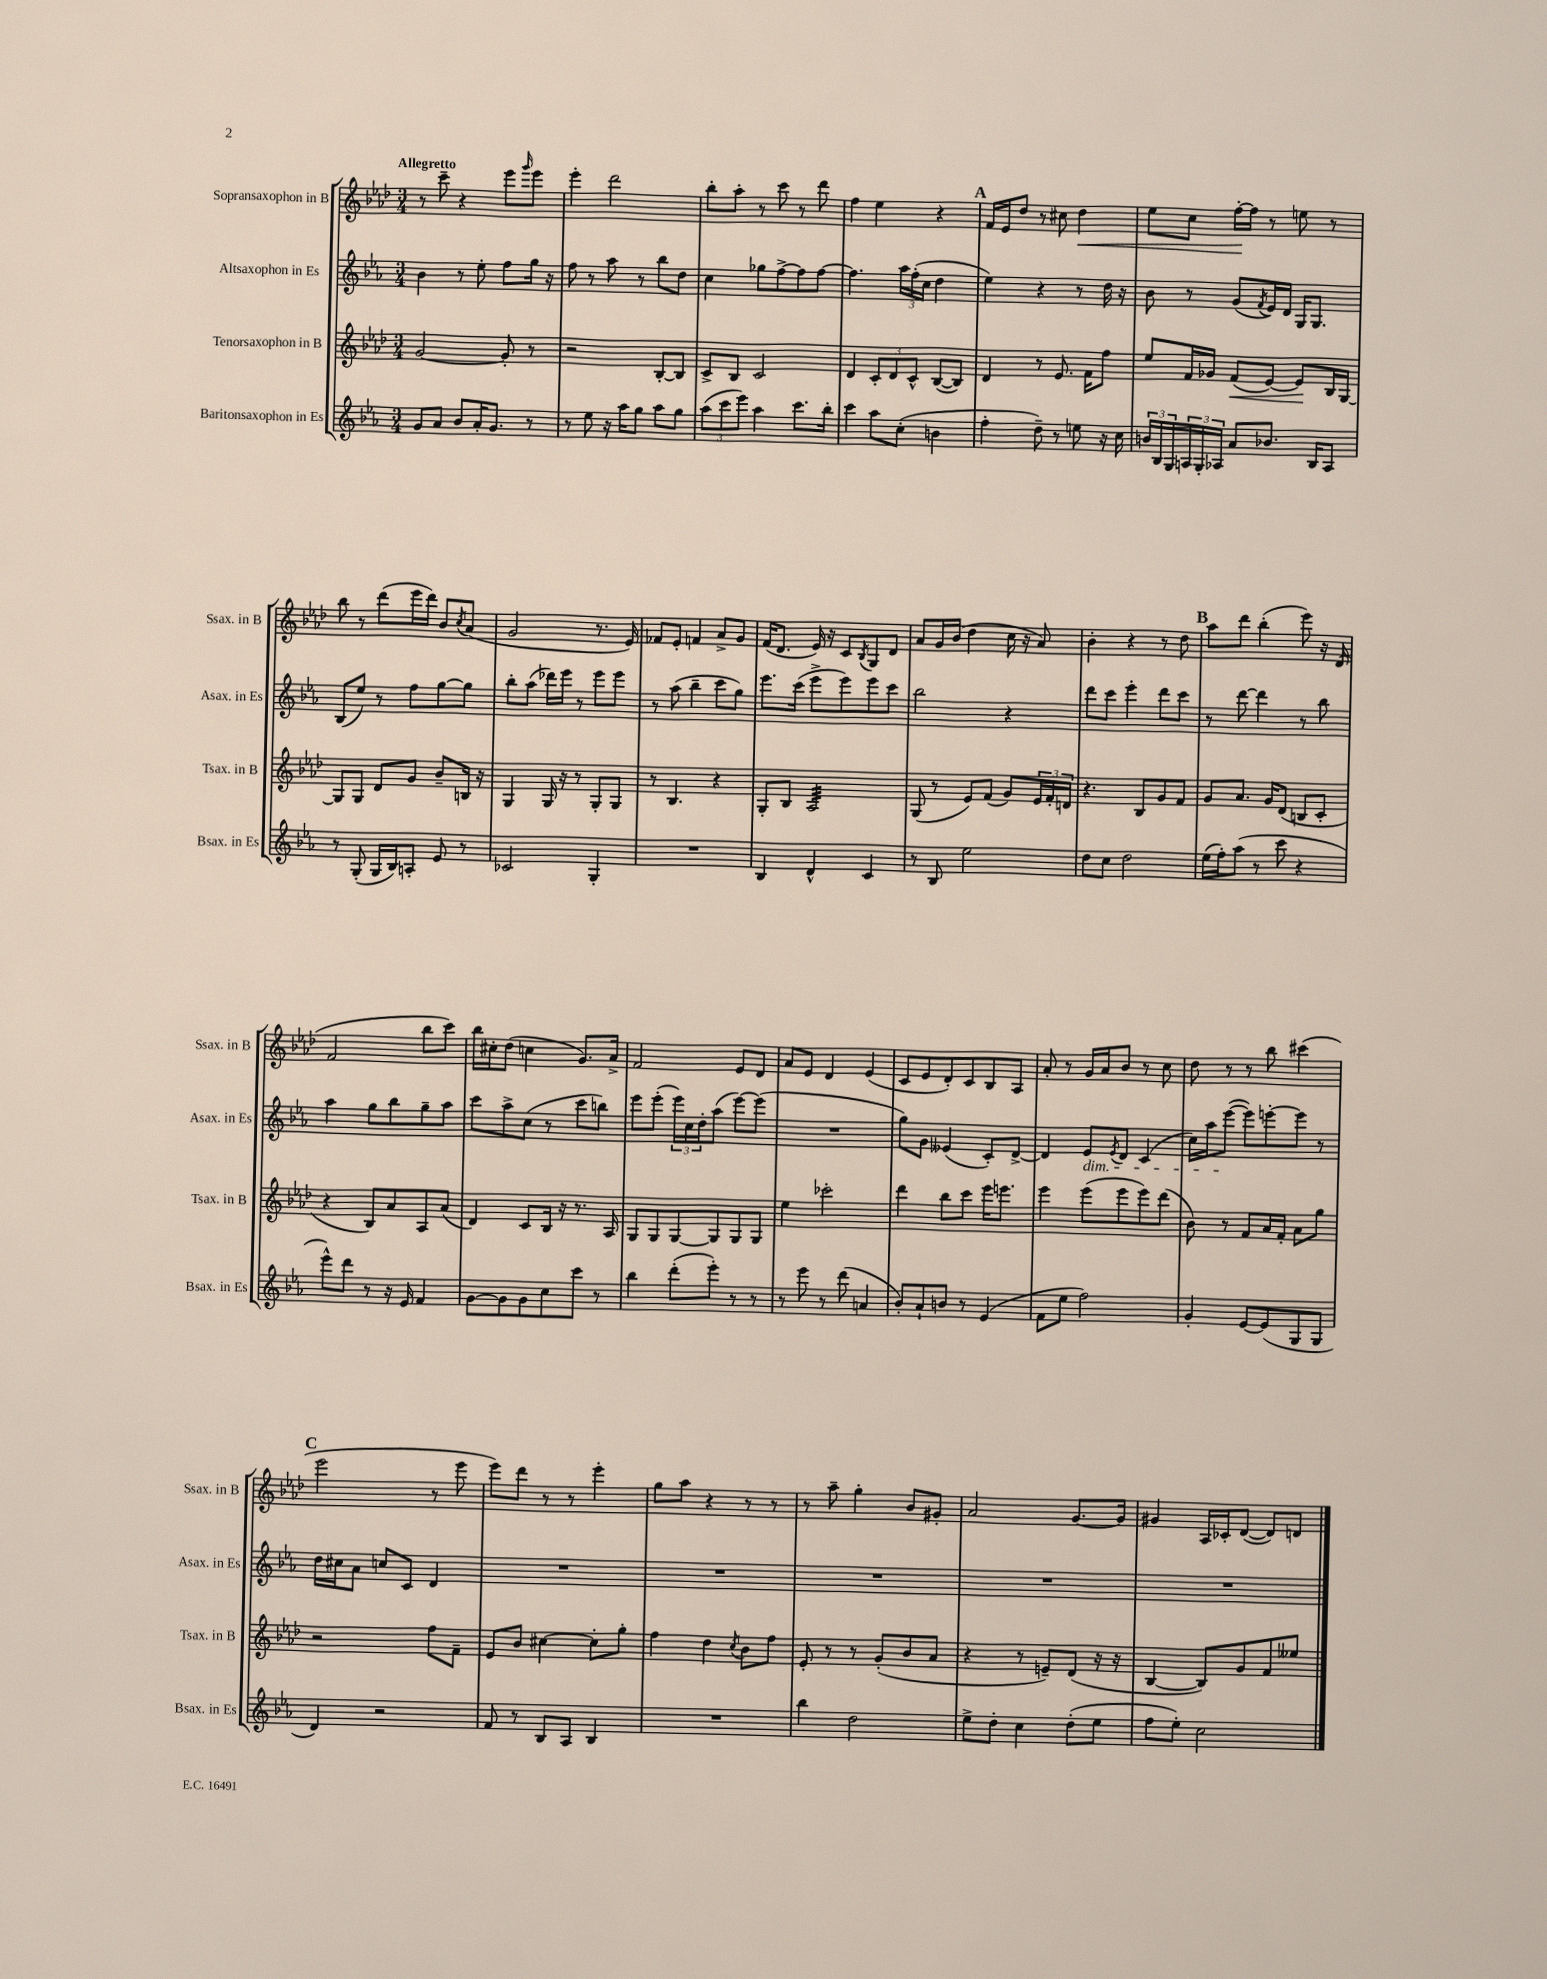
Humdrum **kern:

**kern	**kern	**dynam	**kern	**kern	**dynam
*part4	*part3	*part3	*part2	*part1	*part1
*staff4	*staff3	*staff3	*staff2	*staff1	*staff1
*I"Baritonsaxophon in Es	*I"Tenorsaxophon in B	*	*I"Altsaxophon in Es	*I"Sopransaxophon in B	*
*I'Bsax. in Es	*I'Tsax. in B	*	*I'Asax. in Es	*I'Ssax. in B	*
*clefG2	*clefG2	*	*clefG2	*clefG2	*
*k[b-e-a-]	*k[b-e-a-d-]	*	*k[b-e-a-]	*k[b-e-a-d-]	*
*M3/4	*M3/4	*	*M3/4	*M3/4	*
=1	=1	=1	=1	=1	=1
!	!	!	!	!LO:TX:a:B:t=Allegretto	!
8g/L	[2g/	.	4b-\	8r	.
8a-/J	.	.	.	8ccc~\	.
8b-/L	.	.	8r	4r	.
16a-'/K	.	.	8ee-'\	.	.
8.g/J	.	.	.	.	.
.	8g'/]	.	8ff\L	8eee-\L	.
.	.	.	.	16qqggg/	.
8r	8r	.	16gg\Jk	8eee-\J	.
.	.	.	16r	.	.
=2	=2	=2	=2	=2	=2
8r	2r	.	8ff\	4eee-'\	.
8ee-\	.	.	8r	.	.
16r	.	.	8aa-\	2ddd-\	.
16aa-\KL	.	.	.	.	.
8gg\J	.	.	8r	.	.
8aa-\L	[8B-'/L	.	8bb-\L	.	.
8gg\J	8B-/J]	.	8dd\J	.	.
=3	=3	=3	=3	=3	=3
(12aa-\L	8c^/L	.	4cc\	8bb-'\L	.
12ccc\	.	.	.	.	.
.	8B-/J	.	.	8aa-'\J	.
12eee-\J)	.	.	.	.	.
4aa-\	2c/	.	8gg-X\L	8r	.
.	.	.	[8ff^\	8ccc\	.
8.ccc\L	.	.	8ff\]	8r	.
.	.	.	[8ff\J	8ddd-\	.
16bb-'\Jk	.	.	.	.	.
=4	=4	=4	=4	=4	=4
4ccc\	4d-/	.	4.ff\]	4ff\	.
8aa-\L	12c'/L	.	.	4ee-\	.
.	12d-/	.	.	.	.
(8cc'\J	.	.	24aa-\LL	.	.
.	12c^^/J	.	(24ff'\	.	.
.	.	.	24cc\JJ	.	.
4bn\	([8B-/L	.	4dd\	4r	.
.	8B-/J])	.	.	.	.
!!LO:REH:place=s1:t=A
=5	=5	=5	=5	=5	=5
4ff'\	4d-/	.	4ee-\)	16f/LL	.
.	.	.	.	16e-/J	.
.	.	.	.	8dd-/J	.
8dd~\)	8r	.	4r	8r	.
8r	8.e-/	.	.	8cc#X\	.
!	!	!	!	!	!LO:HP:b
8een\	.	.	8r	4dd-\	<
.	16f\KL	.	.	.	.
16r	8ff\J	.	16dd\	.	.
16cc\	.	.	16r	.	.
=6	=6	=6	=6	=6	=6
24bn/LL	8ee-/L	.	8b-\	8ee-\L	.
24B-/	.	.	.	.	.
24G/	.	.	.	.	.
24An/	16f/L	.	8r	8cc\J	.
24G'/	.	.	.	.	.
.	16g-X/JJ	.	.	.	.
24A-X/JJ	.	.	.	.	.
!	!	!LO:HP:b	!	!	!
8a-/L	(8f/L	<	(8g/L	[16ff'\LL	.
.	.	.	.	16ff\JJ]	[
.	.	.	8qf/	.	.
8.b-X/J	[8e-/J)	.	16e-/L)	8r	.
.	.	.	16d/JJ	.	.
.	8e-/L]	.	16G/KL	8een\	.
16B-/KL	.	.	8.G/J	.	.
8A-/J	16B-/L	[	.	8r	.
.	[16G/JJ	.	.	.	.
!!LO:LB:g=z
=7	=7	=7	=7	=7	=7
8r	8G/L]	.	(8B-/L	8bb-\	.
(8G'/	8G/J	.	8ee-/J)	8r	.
16G/LL	8d-/L	.	8r	(8ddd-\L	.
16B-/J)	.	.	.	.	.
8An'/J	8g/J	.	8ff\L	16eee-\L	.
.	.	.	.	16ddd-\JJ)	.
8e-/	8b-~/L	.	[8gg\	8b-/L	.
.	.	.	.	8qcc/	.
8r	16Bn/Jk	.	8gg\J]	(8a-/J	.
.	16r	.	.	.	.
=8	=8	=8	=8	=8	=8
2c-X/	4G/	.	8bb-'\L	2g/	.
.	.	.	(8aa-\J	.	.
.	16G/	.	16ddd-X\LL)	.	.
.	16r	.	16eee-\JJ	.	.
.	8r	.	8r	.	.
4G'/	8G'/L	.	8eee-\L	8.r	.
.	8G/J	.	8eee-\J	.	.
.	.	.	.	16e-/)	.
=9	=9	=9	=9	=9	=9
2.r	8r	.	8r	8f-X/L	.
.	4.B-/	.	(8aa-\	8e-'/J	.
.	.	.	4bb-~\	4fn/	.
.	4r	.	8ccc\L	8a-^/L	.
.	.	.	8gg\J)	8g/J	.
=10	=10	=10	=10	=10	=10
4B-/	8G'/L	.	8.eee-\L	(16f/KL	.
.	.	.	.	8.d-/J	.
.	8B-/J	.	.	.	.
.	.	.	(16ccc\Jk	.	.
*	*tremolo	*	*	*	*
4d^^/	32A-/LLL	.	8eee-^\L	16e-/)	.
.	32A-/	.	.	.	.
.	32A-/	.	.	16r	.
.	32A-/	.	.	.	.
.	32A-/	.	8eee-\)	8c/L	.
.	32A-/	.	.	.	.
.	32A-/	.	.	.	.
.	32A-/	.	.	.	.
.	.	.	.	8qB-/	.
4c/	32A-/	.	8eee-\	8G/	.
.	32A-/	.	.	.	.
.	32A-/	.	.	.	.
.	32A-/	.	.	.	.
.	32A-/	.	8ccc\J	8d-/J	.
.	32A-/	.	.	.	.
.	32A-/	.	.	.	.
.	32A-/JJJ	.	.	.	.
*	*Xtremolo	*	*	*	*
=11	=11	=11	=11	=11	=11
8r	(8G/	.	2bb-\	8a-/L	.
8B-/	8r	.	.	16g/L	.
.	.	.	.	(16b-/JJ	.
2ee-\	8e-/L)	.	.	4dd-\	.
.	(8f/J	.	.	.	.
.	8g/L)	.	4r	16cc\	.
.	.	.	.	16r	.
.	24e-/L	.	.	8a-/)	.
.	24f'/	.	.	.	.
.	24dn/JJ	.	.	.	.
=12	=12	=12	=12	=12	=12
8dd\L	4.r	.	8ddd\L	4b-'\	.
8cc\J	.	.	8ccc\J	.	.
2dd\	.	.	4eee-'\	4r	.
.	8B-/L	.	.	.	.
.	8g/	.	8ddd\L	8r	.
.	8f/J	.	8ccc\J	8dd-\	.
!!LO:REH:place=s1:t=B
=13	=13	=13	=13	=13	=13
(16ee-\LL	8g/L	.	8r	8aa-\L	.
16ff'\J)	.	.	.	.	.
(8aa-\J	8.a-/J	.	[8ddd\	8ddd-\J	.
8r	.	.	4ddd\]	(4bb-'\	.
.	16g/KL	.	.	.	.
8ccc\	(8d-/J	.	.	.	.
4r	8Bn/L	.	8r	8eee-\)	.
.	8c'/J	.	8bb-\	16r	.
.	.	.	.	(16d-/	.
!!LO:LB:g=z
=14	=14	=14	=14	=14	=14
8eee-^^\L)	4r	.	4aa-\	2f/	.
8ddd\J	.	.	.	.	.
8r	8B-/L)	.	8gg\L	.	.
16r	8a-/	.	8bb-\	.	.
16e-/	.	.	.	.	.
4f/	8A-/	.	8gg~\	8bb-\L	.
.	(8a-/J	.	8aa-\J	8ccc\J)	.
=15	=15	=15	=15	=15	=15
[8g\L	4d-/)	.	8ccc\L	16bb-\LL	.
.	.	.	.	16cc#X'\J	.
8g\]	.	.	8aa-^\	(8dd-\J	.
8g\	8c/L	.	(8cc\J	4ccn\	.
8cc\	16B-/Jk	.	8r	.	.
.	16r	.	.	.	.
8ccc\J	8.r	.	8ccc\L	8.g/L)	.
8r	.	.	8bbn\J)	.	.
.	16A-/	.	.	16a-^/Jk	.
=16	=16	=16	=16	=16	=16
4bb-\	8G/L	.	8eee-\L	2f/	.
.	8G/	.	(8eee-'\J	.	.
(8ddd'\L	[8G/	.	24eee-\LL)	.	.
.	.	.	24cc\	.	.
.	.	.	24dd'\J	.	.
8eee-'\J)	8G/]	.	(8aa-\J	.	.
8r	8G/	.	[8eee-\L)	8e-/L	.
8r	8G/J	.	(8eee-\J]	8d-/J	.
=17	=17	=17	=17	=17	=17
8r	4ee-\	.	2.r	8a-/L	.
8eee-\	.	.	.	8e-/J	.
8r	2ccc-X'\	.	.	4d-/	.
(8ddd\	.	.	.	.	.
4an/	.	.	.	(4e-/	.
=18	=18	=18	=18	=18	=18
8b-'/L)	4ddd-\	.	8gg\L)	8c/L	.
8a-`/	.	.	8g\J	8e-/	.
8bn/J	8bb-\L	.	(4e--X/	8d-'/)	.
8r	8ccc\J	.	.	8c/	.
(4e-/	16eee-\KL	.	8c'/L)	8B-/	.
.	8.eeen\J	.	.	.	.
.	.	.	[8d^/J	8A-/J	.
=19	=19	=19	=19	=19	=19
8f\L	4eee-\	.	4d/]	8a-'/	.
8ee-\J	.	.	.	8r	.
!	!	!	!LO:TX:b:i:t=dim.	!	!
2ff\)	(8eee-\L	.	8e-/L	16g/LL	.
.	.	.	.	16a-/J	.
.	.	.	8qe-/	.	.
.	8eee-\	.	8d/J	8b-/J	.
.	8eee-\)	.	(4c/	8r	.
.	(8ddd-\J	.	.	8cc\	.
=20	=20	=20	=20	=20	=20
4g'/	8b-\)	.	16cc\LL)	8dd-\	.
.	.	.	16aa-\J	.	.
.	8r	.	([8eee-\J	8r	.
[8e-/L	8f/L	.	8eee-\L])	8r	.
(8e-/]	16a-/L	.	[8eeen'\	8bb-\	.
.	16f'/JJ	.	.	.	.
8G/	8a-\L	.	8eee\J]	(4ccc#X\	.
8G/J	8gg\J	.	8r	.	.
!!LO:LB:g=z
!!LO:REH:place=s1:t=C
=21	=21	=21	=21	=21	=21
4d/)	2r	.	16dd\LL	2eee-\	.
.	.	.	16cc#X\J	.	.
.	.	.	8a-\J	.	.
2r	.	.	8ccn/L	.	.
.	.	.	8c/J	.	.
.	8ff\L	.	4d/	8r	.
.	8f~\J	.	.	8eee-\	.
=22	=22	=22	=22	=22	=22
8f/	8e-/L	.	2.r	8eee-\L)	.
8r	8b-/J	.	.	8ddd-\J	.
8B-/L	[4cc#X\	.	.	8r	.
8A-/J	.	.	.	8r	.
4B-/	8cc#'\L]	.	.	4eee-'\	.
.	8gg'\J	.	.	.	.
=23	=23	=23	=23	=23	=23
2.r	4ff\	.	2.r	8gg\L	.
.	.	.	.	8aa-\J	.
.	4dd-\	.	.	4r	.
.	8qcc/	.	.	.	.
.	8b-\L	.	.	8r	.
.	8ff\J	.	.	8r	.
=24	=24	=24	=24	=24	=24
4bb-\	8e-'/	.	2.r	8r	.
.	8r	.	.	8aa-~\	.
2dd\	8r	.	.	4gg'\	.
.	(8g'/L	.	.	.	.
.	8b-/	.	.	8b-/L	.
.	8a-/J	.	.	8g#X'/J	.
=25	=25	=25	=25	=25	=25
8ee-^\L	4r	.	2.r	2a-/	.
8dd'\J	.	.	.	.	.
4cc\	8r	.	.	.	.
.	8en~/L)	.	.	.	.
(8dd'\L	(8d-/J	.	.	[8.g/L	.
8ee-\J	16r	.	.	.	.
.	16r	.	.	16g/Jk]	.
=26	=26	=26	=26	=26	=26
8ff\L	[4B-/	.	2.r	4g#X/	.
8ee-'\J)	.	.	.	.	.
2cc\	8B-/L])	.	.	16A-/LL	.
.	.	.	.	16c-X'/J	.
.	8g/	.	.	([8d-/J	.
.	8f/	.	.	8d-/L])	.
.	8ee--X/J	.	.	8dn/J	.
==	==	==	==	==	==
*-	*-	*-	*-	*-	*-
